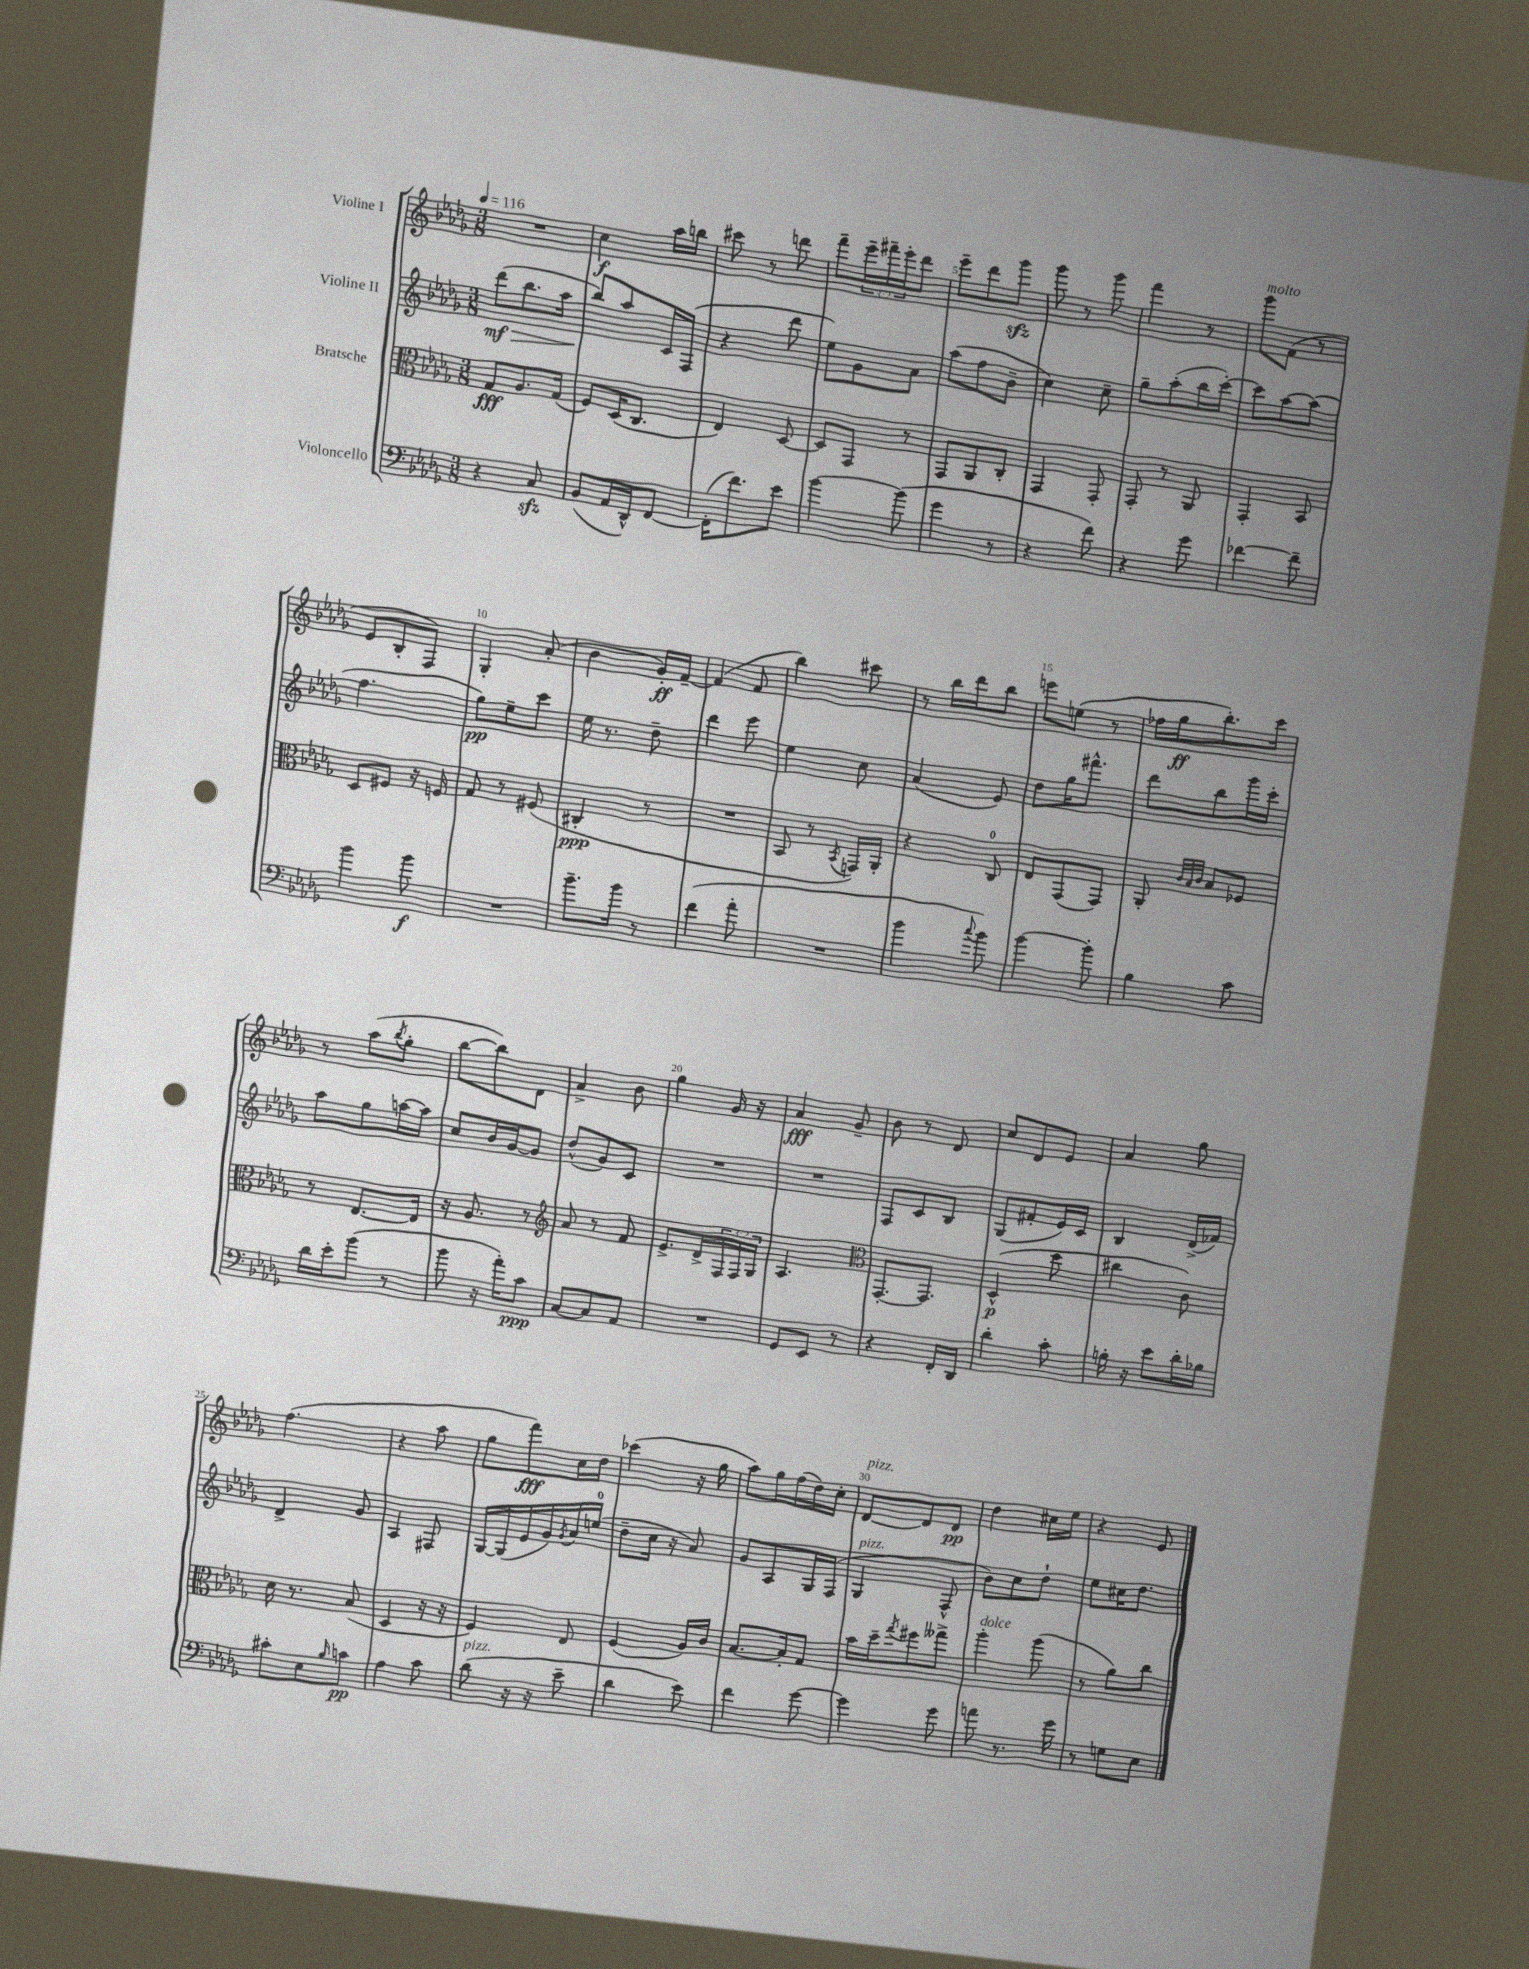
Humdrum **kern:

**kern	**dynam	**kern	**dynam	**kern	**dynam	**kern	**dynam
*part4	*part4	*part3	*part3	*part2	*part2	*part1	*part1
*staff4	*staff4	*staff3	*staff3	*staff2	*staff2	*staff1	*staff1
*I"Violoncello	*	*I"Bratsche	*	*I"Violine II	*	*I"Violine I	*
*clefF4	*	*clefC3	*	*clefG2	*	*clefG2	*
*k[b-e-a-d-g-]	*	*k[b-e-a-d-g-]	*	*k[b-e-a-d-g-]	*	*k[b-e-a-d-g-]	*
*M3/8	*	*M3/8	*	*M3/8	*	*M3/8	*
*MM116	*	*MM116	*	*MM116	*	*MM116	*
=1	=1	=1	=1	=1	=1	=1	=1
!	!	!	!	!	!LO:HP:b	!	!
4r	.	8G-/L	fff	(8ddd-\L	> mf	4.r	.
.	.	8.A-/	.	8.bb-\	.	.	.
8Czz/	.	.	.	.	.	.	.
.	.	(16G-/Jk	.	16aa-\Jk	.	.	.
=2	=2	=2	=2	=2	=2	=2	=2
(8BB-/L	.	8F/L)	.	8bb-/L)	.	4cc\	f
16AA-/L	.	(16D-/K	.	8aa-/	]	.	.
16DD-^^/J)	.	8.C/J	.	.	.	.	.
[8FF/J	.	.	.	16c/L	.	16aa-\LL	.
.	.	.	.	(16F/JJ	.	16bbn\JJ	.
=3	=3	=3	=3	=3	=3	=3	=3
(16FF'\KL]	.	4E-/)	.	4r	.	8ccc#X\	.
8.f\)	.	.	.	.	.	.	.
.	.	.	.	.	.	8r	.
8e-\J	.	[8D-/	.	8ddd-\	.	8dddn\	.
=4	=4	=4	=4	=4	=4	=4	=4
[4b-\	.	8D-/L]	.	8ee-\L)	.	8fff~\L	.
.	.	8GG-/J	.	8g-\	.	24eee-~\L	.
.	.	.	.	.	.	24fff#X~\	.
.	.	.	.	.	.	24eee-'\J	.
(8b-\]	.	8r	.	8a-\J	.	8ddd-\J	.
=5	=5	=5	=5	=5	=5	=5	=5
4g-\	.	8GG-/L	.	(8aa-\L	.	8eee-~\L	.
.	.	8AA-/	.	8ff\	.	8ddd-\	.
8r	.	8C'/J	.	8b-~\J	.	8ggg-zz\J	.
=6	=6	=6	=6	=6	=6	=6	=6
4r	.	4GG-/	.	4cc\)	.	8ggg-\	.
.	.	.	.	.	.	8r	.
8f\)	.	8GG-'/	.	8cc~\	.	8ggg-\	.
=7	=7	=7	=7	=7	=7	=7	=7
4r	.	8GG-'/	.	8gg-~\L	.	4fff\	.
.	.	8r	.	(8aa-'\	.	.	.
8g-\	.	8AA-/	.	16bb-\L	.	8r	.
.	.	.	.	[16ccc'\JJ)	.	.	.
=8	=8	=8	=8	=8	=8	=8	=8
!	!	!	!	!	!	!LO:TX:a:i:t=molto	!
[4f-X\	.	4GG-'/	.	8ccc\L]	.	8ggg-\L	.
.	.	.	.	[8aa-\	.	(8f\J	.
8f-~\]	.	8BB-/	.	(8aa-\J]	.	8r	.
!!LO:LB:g=z
=9	=9	=9	=9	=9	=9	=9	=9
4b-\	.	8D-/L	.	4.ff\	.	8e-/L	.
.	.	8F#X/J	.	.	.	8B-'/	.
8b-\	f	16r	.	.	.	8F/J)	.
.	.	16Fn/	.	.	.	.	.
=10	=10	=10	=10	=10	=10	=10	=10
4.r	.	8G-/	.	8gg-\L)	pp	4G-'/	.
.	.	8r	.	8ee-~\	.	.	.
.	.	(8F#X/	.	8ccc\J	.	(8a-'/	.
=11	=11	=11	=11	=11	=11	=11	=11
8.b-~\L	.	4C#X'/	ppp	16ee-\	.	4b-\	.
.	.	.	.	8.r	.	.	.
16b-\Jk	.	.	.	.	.	.	.
8r	.	8r	.	8dd-~\	.	16g-'/LL)	ff
.	.	.	.	.	.	[16f~/JJ	.
=12	=12	=12	=12	=12	=12	=12	=12
(4f\	.	4.r	.	4ddd-\	.	(4f/]	.
8a-'\	.	.	.	8eee-\	.	8f/	.
=13	=13	=13	=13	=13	=13	=13	=13
4.r	.	8BB-/	.	4ee-\	.	4bb-\)	.
.	.	8r	.	.	.	.	.
.	.	8qBB-/	.	.	.	.	.
.	.	16GGn/LL)	.	8cc\	.	8ccc#X\	.
.	.	16AA-'/JJ	.	.	.	.	.
=14	=14	=14	=14	=14	=14	=14	=14
4b-\	.	4r	.	(4a-/	.	8r	.
.	.	.	.	.	.	16bb-\LL	.
.	.	.	.	.	.	16ddd-\J	.
8qqcc/	.	.	.	.	.	.	.
8b-\)	.	8C/	.	8e-/)	.	8bb-\J	.
=15	=15	=15	=15	=15	=15	=15	=15
[4b-\	.	8E-/L	.	8dd-\L	.	8eeen\L	.
.	.	(8GG-/	.	16gg-\K	.	(8een\J	.
.	.	.	.	8.fff#X^^\J	.	.	.
8b-'\]	.	8GG-/J)	.	.	.	8r	.
=16	=16	=16	=16	=16	=16	=16	=16
4B-\	.	8AA-'/	.	8ddd-\L	.	16ff-X\LL	.
.	.	.	.	.	.	16gg-\J	ff
.	.	32qqc/LLL	.	.	.	.	.
.	.	32qqB-/	.	.	.	.	.
.	.	32qqc/JJJ	.	.	.	.	.
.	.	8B-/L	.	8bb-\	.	8.bb-'\)	.
8c\	.	8F-X/J	.	16ggg-\L	.	.	.
.	.	.	.	16ccc'\JJ	.	16ccc\Jk	.
!!LO:LB:g=z
=17	=17	=17	=17	=17	=17	=17	=17
16d-\LL	.	8r	.	8aa-\L	.	8r	.
16e-'\J	.	.	.	.	.	.	.
(8b-\J	.	[8.E-/L	.	8gg-\	.	(8aa-\L	.
.	.	.	.	.	.	8qbb-/	.
8r	.	.	.	[16aan\L	.	8gg-'\J	.
.	.	16E-/Jk]	.	16aa\JJ]	.	.	.
=18	=18	=18	=18	=18	=18	=18	=18
8b-\	.	16r	.	8cc/L	.	[8bb-\L	.
.	.	8.A-/	.	.	.	.	.
16r	.	.	.	16b-/L	.	8bb-\])	.
16a-'\KL)	.	.	.	[16g-/J	.	.	.
8c\J	ppp	8r	.	8g-/J]	.	8d-\J	.
=19	=19	=19	=19	=19	=19	=19	=19
*	*	*clefG2	*	*	*	*	*
[8C/L	.	8a-/	.	(8dd-^^/L	.	4a-^/	.
8C/]	.	8r	.	8g-/)	.	.	.
8AA-/J	.	8f/	.	8c/J	.	8b-\	.
=20	=20	=20	=20	=20	=20	=20	=20
4.r	.	8.e-^/L	.	4.r	.	4gg-\	.
.	.	16d-^/L	.	.	.	.	.
.	.	24F/	.	.	.	16g-/	.
.	.	24F/	.	.	.	.	.
.	.	.	.	.	.	16r	.
.	.	24G-/JJ	.	.	.	.	.
=21	=21	=21	=21	=21	=21	=21	=21
8GG-/L	.	4.A-/	.	4.r	.	4a-/	fff
8EE-/J	.	.	.	.	.	.	.
8r	.	.	.	.	.	8g-~/	.
=22	=22	=22	=22	=22	=22	=22	=22
*	*	*clefC3	*	*	*	*	*
4r	.	[8.GG-'/L	.	8F/L	.	8b-\	.
.	.	.	.	8c/	.	8r	.
.	.	8.GG-/J]	.	.	.	.	.
16FF'/LL	.	.	.	8B-/J	.	8d-/	.
16DD-/JJ	.	.	.	.	.	.	.
=23	=23	=23	=23	=23	=23	=23	=23
4d-'\	.	(4D-^^/	p	(8G-/L	.	8cc/L	.
.	.	.	.	8f#X'/	.	8d-/	.
8c'\	.	8dd-\	.	16e-/L)	.	8e-/J	.
.	.	.	.	16c/JJ	.	.	.
=24	=24	=24	=24	=24	=24	=24	=24
16Bn'\	.	4cc#X\	.	4B-/	.	4a-/	.
16r	.	.	.	.	.	.	.
8e-\L	.	.	.	.	.	.	.
16d-'\L	.	8c\)	.	(16d-^/LL	.	8gg-\	.
16B-X\JJ	.	.	.	16f-X/JJ)	.	.	.
!!LO:LB:g=z
=25	=25	=25	=25	=25	=25	=25	=25
8c#X'\L	.	16d-\	.	4d-^/	.	(4.ff\	.
.	.	8.r	.	.	.	.	.
8E-\	.	.	.	.	.	.	.
16qqB-/	.	.	.	.	.	.	.
8cn\J	pp	(8B-/	.	8g-/	.	.	.
=26	=26	=26	=26	=26	=26	=26	=26
4A-\	.	4D-/	.	4A-/	.	4r	.
8c\	.	16r	.	8F#X/	.	8aa-\	.
.	.	16r	.	.	.	.	.
=27	=27	=27	=27	=27	=27	=27	=27
!LO:TX:a:i:t=pizz.	!	!	!	!	!	!	!
(8d-\	.	4F/)	.	[16G-/LL	.	8gg-\L	.
.	.	.	.	(16G-/]	.	.	.
16r	.	.	.	16e-/	.	8fff\)	fff
16r	.	.	.	16g-/)	.	.	.
.	.	.	.	8qg-/	.	.	.
8e-~\	.	8E-/	.	16a-/	.	16cc\L	.
.	.	.	.	(16een/JJ	.	16dd-\JJ	.
=28	=28	=28	=28	=28	=28	=28	=28
4d-\	.	(4F/	.	8dd-~\L	.	(4ccc-X\	.
.	.	.	.	16cc\Jk	.	.	.
.	.	.	.	16r	.	.	.
8e-\)	.	16A-/LL)	.	8a-/)	.	16r	.
.	.	16c/JJ	.	.	.	16gg-\	.
=29	=29	=29	=29	=29	=29	=29	=29
4f\	.	[8.B-/L	.	8g-/L	.	8aa-\L)	.
.	.	.	.	8A-/	.	16gg-\L	.
.	.	16B-'/k]	.	.	.	(16ff\	.
[8g-\	.	8G-/J	.	16G-/L	.	16dd-\)	.
.	.	.	.	(16F/JJ	.	16cc'\JJ	.
=30	=30	=30	=30	=30	=30	=30	=30
!	!	!	!	!	!	!LO:TX:a:i:t=pizz.	!
!	!	!	!	!LO:TX:a:i:t=pizz.	!	!	!
4g-\]	.	16b-\LL	.	4G-/	.	[8d-/L	.
.	.	16dd-~\J	.	.	.	.	.
.	.	8qgg-/	.	.	.	.	.
.	.	8ff#X\	.	.	.	8d-/]	.
8g-\	.	8gg--X^\J	.	8F^^/	.	8d-/J	pp
=31	=31	=31	=31	=31	=31	=31	=31
!	!	!LO:TX:a:i:t=dolce	!	!	!	!	!
8an\	.	4aa-'\	.	8b-\L)	.	4dd-\	.
8.r	.	.	.	8cc\	.	.	.
.	.	(8aa-\	.	8dd-`\J	.	16cc#X\LL	.
16g-\	.	.	.	.	.	16ee-\JJ	.
=32	=32	=32	=32	=32	=32	=32	=32
8r	.	8r	.	8ee-\L	.	4r	.
8Gn\L	.	8a-\L)	.	16cc#X\K	.	.	.
.	.	.	.	8.dd-\J	.	.	.
8E-\J	.	8cc\J	.	.	.	8e-/	.
==	==	==	==	==	==	==	==
*-	*-	*-	*-	*-	*-	*-	*-
